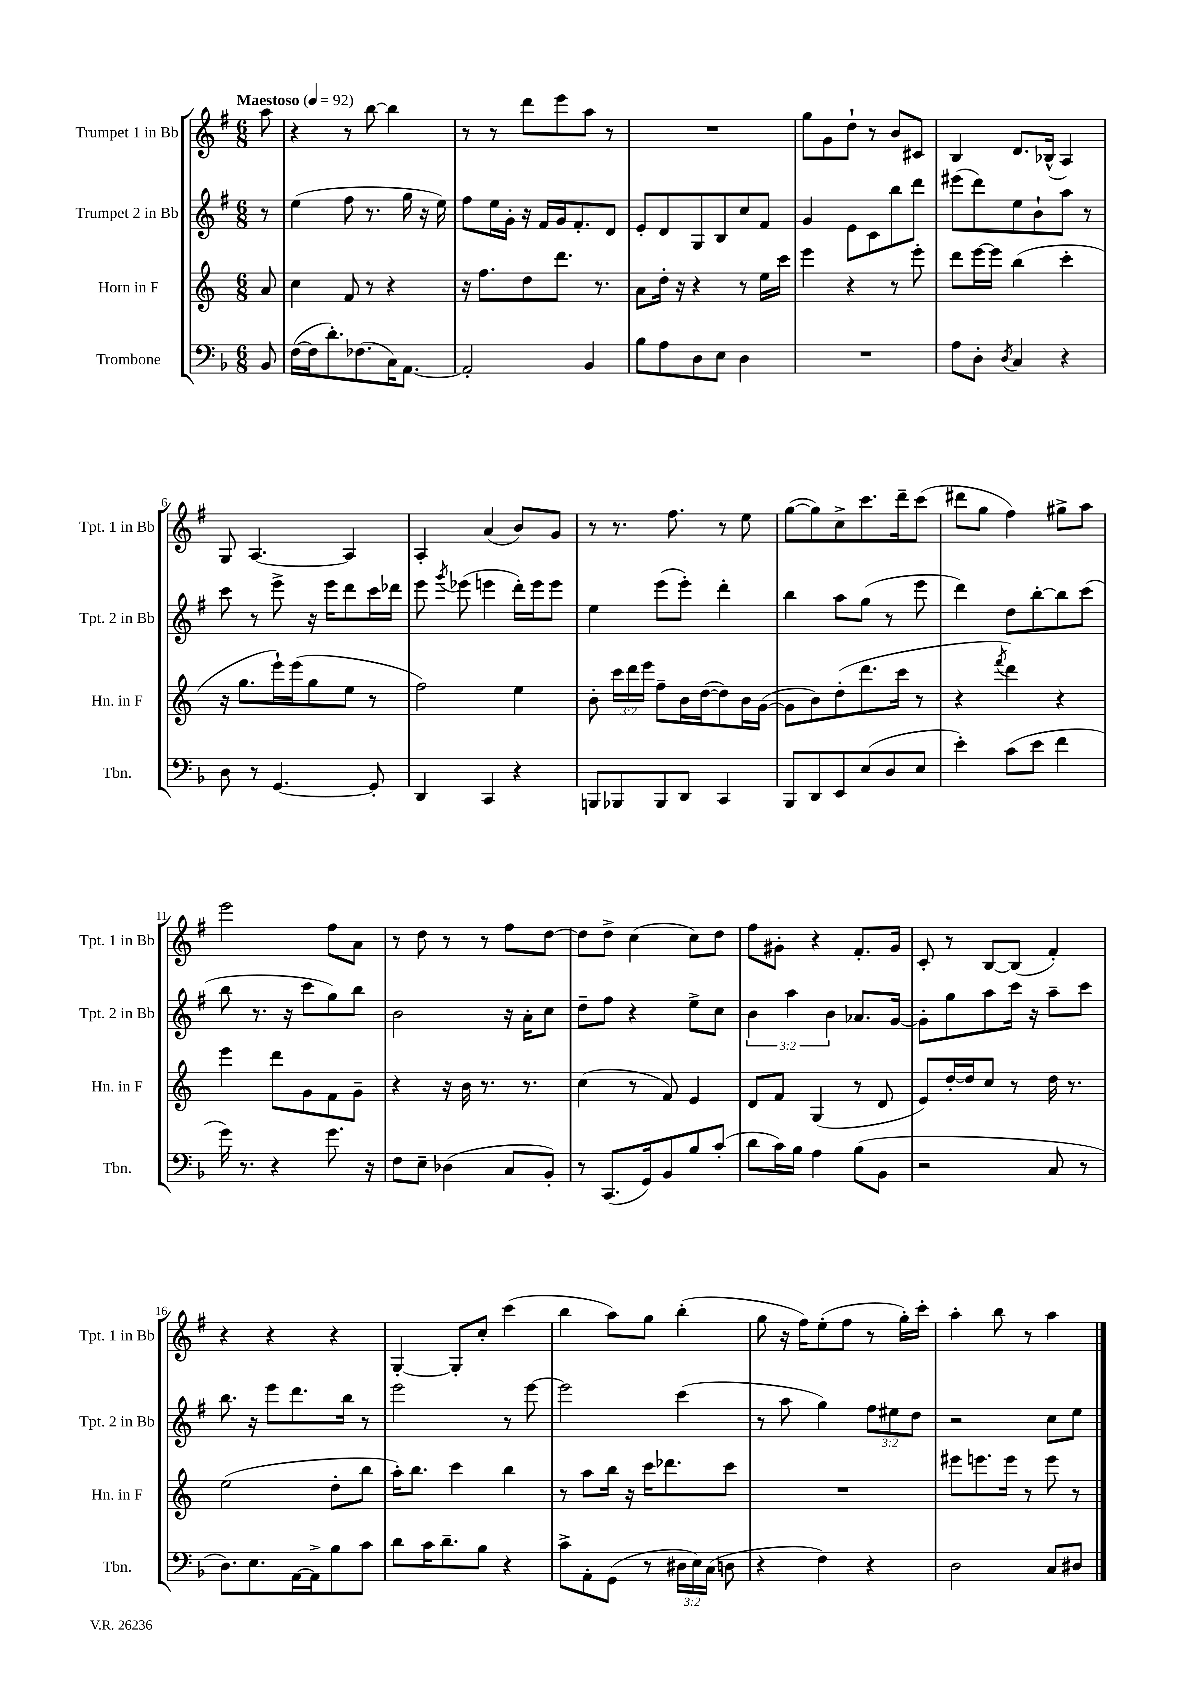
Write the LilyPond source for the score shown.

<<
\new StaffGroup <<
\new Staff = "s0" \with { instrumentName = "Trumpet 1 in Bb" shortInstrumentName = "Tpt. 1 in Bb" } {
    \clef treble \key g \major \numericTimeSignature \time 6/8 \partial 8 \tempo "Maestoso" 4 = 92
    \autoBeamOff a''8 |
    r4 r8 b''8~ b''4 |
    r8 r8 d'''8[ e'''8 a''8] r8 |
    R2. |
    g''8[ g'8 d''8]-! r8 b'8[ cis'8] |
    b4 d'8.[ bes16]-^( a4) |
    g8 a4.~ a4 |
    a4-. a'4( b'8[) g'8] |
    r8 r8. fis''8. r8 e''8 |
    g''8[~( g''8) c''8-> c'''8. d'''16-- c'''8]( |
    dis'''8[ g''8] fis''4) gis''8[-> a''8] |
    e'''2 fis''8[ a'8] |
    r8 d''8 r8 r8 fis''8[ d''8]~ |
    d''8[ d''8]-> c''4( c''8[) d''8] |
    fis''8[ gis'8]-. r4 fis'8.[-. gis'16] |
    c'8-. r8 b8[~ b8]( fis'4-.) |
    r4 r4 r4 |
    g4~-. g8[-. c''8]-. c'''4( |
    b''4 a''8[) g''8] b''4-.( |
    g''8 r16 fis''16[) e''8-.( fis''8] r8 g''16[-.) c'''16]-. |
    a''4-. b''8 r8 a''4 \bar "|." |
}
\new Staff = "s1" \with { instrumentName = "Trumpet 2 in Bb" shortInstrumentName = "Tpt. 2 in Bb" } {
    \clef treble \key g \major \numericTimeSignature \time 6/8 \override Staff.TupletNumber.text = #tuplet-number::calc-fraction-text \partial 8
    \autoBeamOff r8 |
    e''4( fis''8 r8. g''16 r16 e''16) |
    fis''8[ e''16 g'16]-. r16 fis'16[ g'16 fis'8.-. d'8] |
    e'8[-. d'8 g8 b8 c''8 fis'8] |
    g'4 e'8[ c'8 b''8 d'''8] |
    eis'''8[( d'''8) e''8 b'8-! a''8] r8 |
    c'''8 r8 e'''8-> r16 e'''16[ d'''8 c'''16 des'''16] |
    e'''8 \acciaccatura { g'''8 } ees'''8( e'''4 d'''16[-.) e'''16 e'''8] |
    e''4 e'''8[( e'''8]-.) d'''4-. |
    b''4 a''8[ g''8]( r8 e'''8 |
    d'''4) d''8[ b''8~-. b''8 c'''8]( |
    b''8 r8. r16 c'''8[ g''8) b''8] |
    b'2 r16 a'16[-. c''8] |
    d''8[-- fis''8] r4 e''8[-> c''8] |
    \tuplet 3/2 { b'4 a''4 b'4 } aes'8.[ g'16]~ |
    g'8[-. g''8 a''8 c'''16] r16 a''8[-- c'''8] |
    b''8. r16 e'''8[ d'''8. b''16] r8 |
    e'''2 r8 e'''8~ |
    e'''2 c'''4( |
    r8 a''8 g''4) \tuplet 3/2 { fis''8[ eis''8 d''8] } |
    r2 c''8[ e''8] \bar "|." |
}
\new Staff = "s2" \with { instrumentName = "Horn in F" shortInstrumentName = "Hn. in F" } {
    \clef treble \key c \major \numericTimeSignature \time 6/8 \override Staff.TupletNumber.text = #tuplet-number::calc-fraction-text \partial 8
    \autoBeamOff a'8 |
    c''4 f'8 r8 r4 |
    r16 f''8.[ d''8 d'''8.] r8. |
    a'8[ d''16]-. r16 r4 r8 e''16[ c'''16] |
    e'''4 r4 r8 e'''8-. |
    d'''8[ e'''16~ e'''16] b''4( c'''4-. |
    r16 g''8.[ e'''16-!) e'''16( g''8 e''8] r8 |
    f''2) e''4 |
    b'8-. \tuplet 3/2 { c'''16[ d'''16 e'''16] } f''8[-- b'16 d''16~( d''8) b'16 g'16]~( |
    g'8[ b'8) d''8-.( d'''8. c'''16] r8 |
    r4 \acciaccatura { f'''8 } d'''4) r4 |
    e'''4 d'''8[ g'8 f'8 g'8]-- |
    r4 r16 b'16 r8. r8. |
    c''4( r8 f'8) e'4 |
    d'8[ f'8] g4( r8 d'8 |
    e'8[) d''16~-. d''16 c''8] r8 d''16 r8. |
    e''2( d''8[-. b''8] |
    a''16[-.) b''8.] c'''4 b''4 |
    r8 a''8[ b''16] r16 c'''16[ des'''8. c'''8] |
    R2. |
    eis'''8[ e'''8. e'''16] r8 e'''8 r8 \bar "|." |
}
\new Staff = "s3" \with { instrumentName = "Trombone" shortInstrumentName = "Tbn." } {
    \clef bass \key f \major \numericTimeSignature \time 6/8 \override Staff.TupletNumber.text = #tuplet-number::calc-fraction-text \partial 8
    \autoBeamOff bes,8 |
    f16[~( f16 d'8.-.) fes8.( c16) a,8.]~ |
    a,2-. bes,4 |
    bes8[ a8 d8 e8] d4 |
    R2. |
    a8[ d8]-. \acciaccatura { d8 } c4 r4 |
    d8 r8 g,4.~ g,8-. |
    d,4 c,4 r4 |
    b,,8[ bes,,8 bes,,8 d,8] c,4 |
    bes,,8[ d,8 e,8 e8( d8 e8] |
    e'4-.) c'8[( e'8] f'4 |
    g'16) r8. r4 g'8. r16 |
    f8[ e8]-- des4( c8[ bes,8]-.) |
    r8 c,8.[( g,16) bes,8 bes8 c'8]-.( |
    d'8[ c'16) bes16] a4 bes8[( bes,8] |
    r2 c8 r8 |
    d8.[) e8. a,16~ a,16-> bes8 c'8] |
    d'8[ c'16 d'8.-- bes8] r4 |
    c'8[-> a,8-. g,8]( r8 \tuplet 3/2 { dis16[ e16) c16]( } d8 |
    r4 f4) r4 |
    d2 c8[ dis8] \bar "|." |
}
>>
>>
